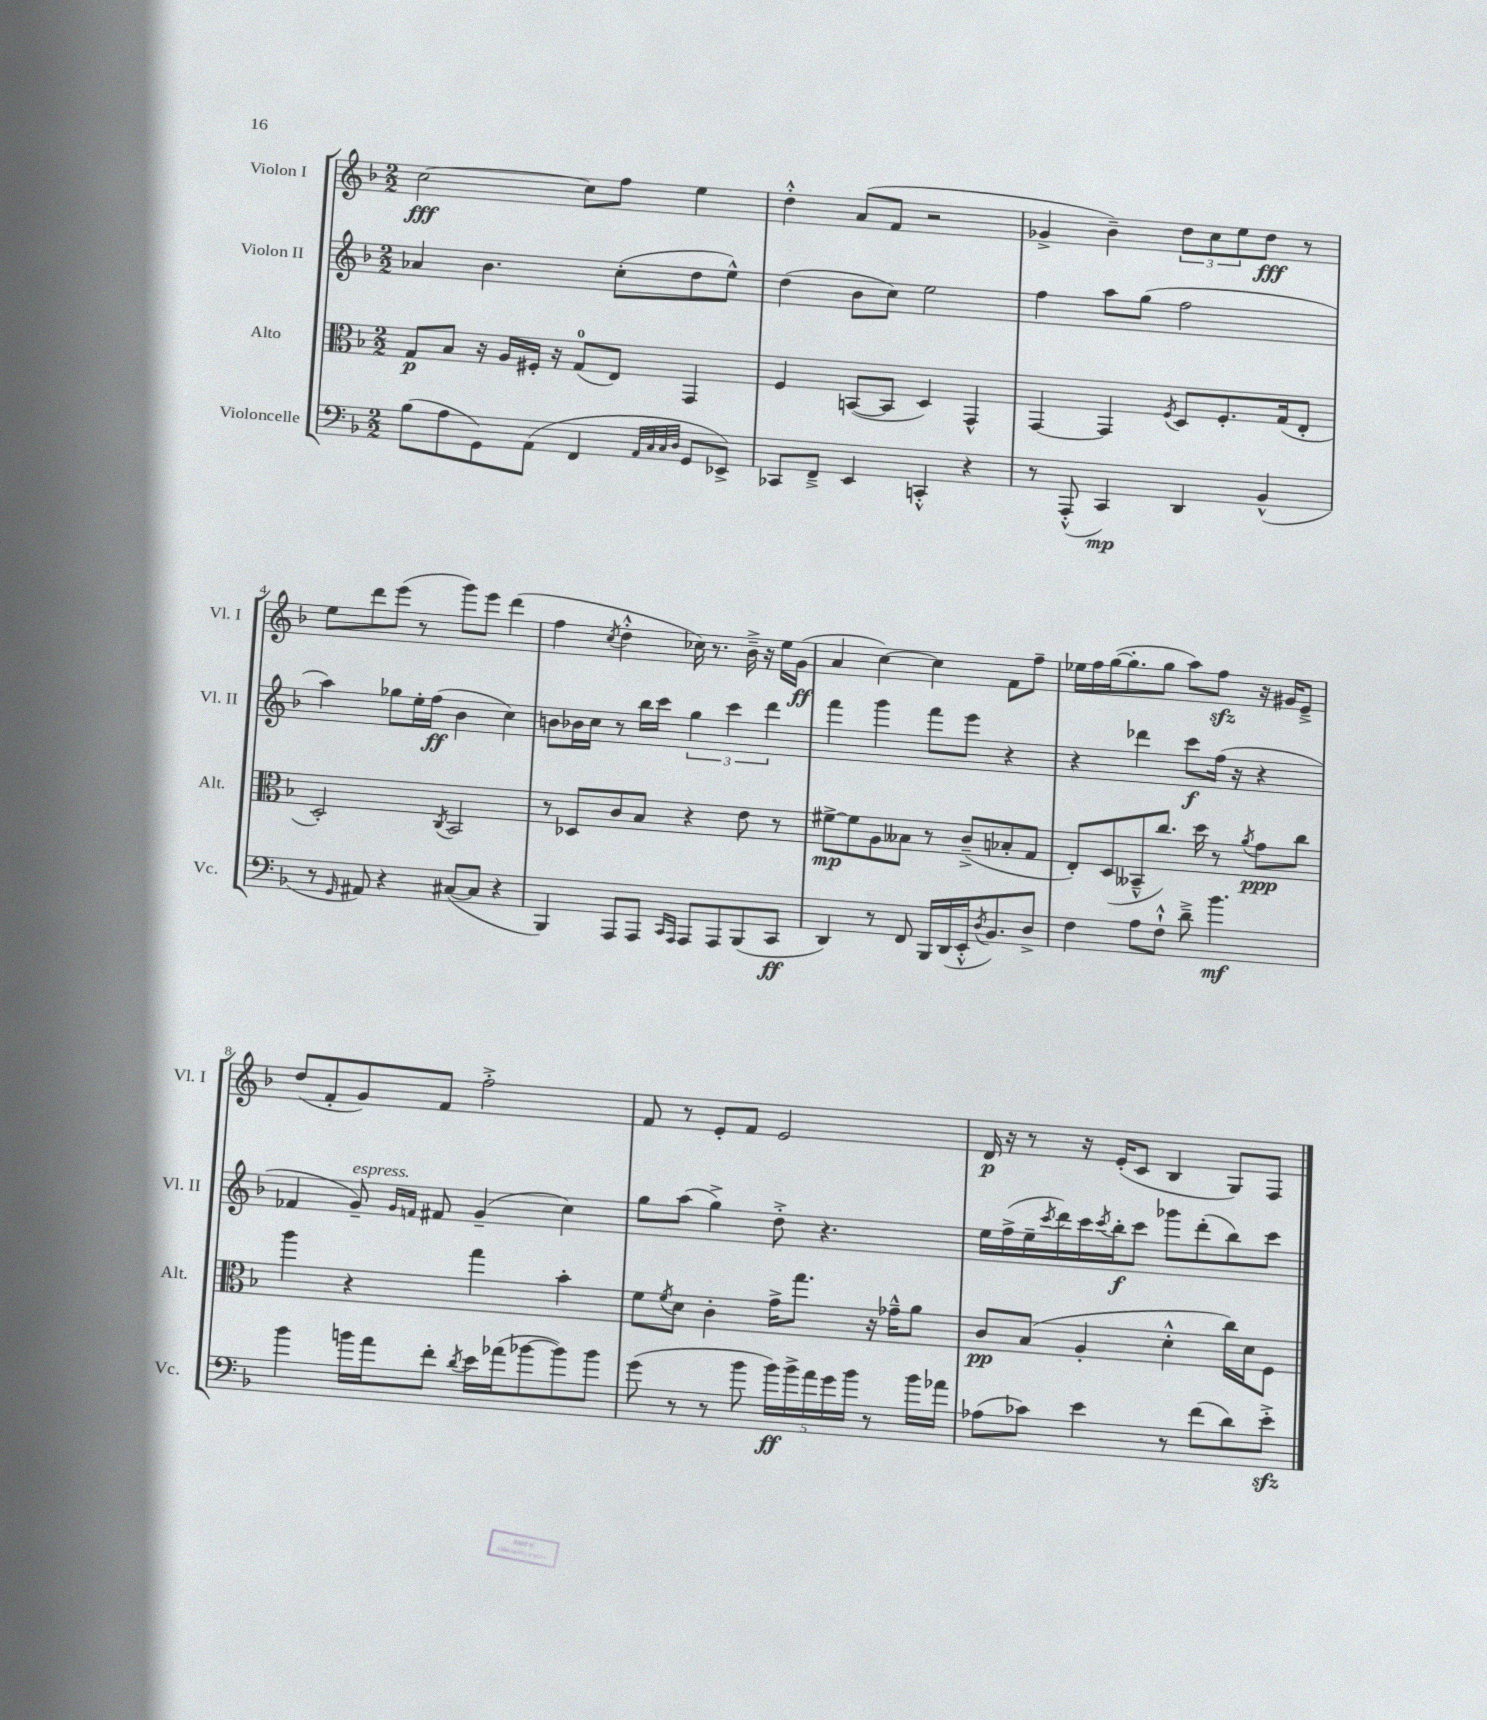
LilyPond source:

<<
\new StaffGroup <<
\new Staff = "s0" \with { instrumentName = "Violon I" shortInstrumentName = "Vl. I" } {
    \clef treble \key f \major \numericTimeSignature \time 2/2
    c''2~\fff c''8 f''8 e''4 |
    d''4-.-^ a'8( f'8 r2 |
    ges'4-> bes'4--) \tuplet 3/2 { d''8 c''8 e''8 } d''8\fff r8 |
    e''8 d'''8 e'''8( r8 g'''8) e'''8 d'''4( |
    f''4 \acciaccatura { c''8 } d''4-.-^ ces''16) r8. bes'16---> r16 e''16 g'16\ff( |
    a'4 c''4~) c''4 f'8 f''8-- |
    ees''16 f''16 g''16~( g''8.-. g''8 a''8) f''8\sfz r16 gis'16 e'8---> |
    d''8( f'8-. g'8) f'8 f''2-.-> |
    f'8 r8 e'8-. f'8 e'2 |
    d'16\p r16 r8 r16 e'16-.( c'8 bes4 g8) f8 \bar "|." |
}
\new Staff = "s1" \with { instrumentName = "Violon II" shortInstrumentName = "Vl. II" } {
    \clef treble \key f \major \numericTimeSignature \time 2/2
    aes'4 bes'4. c''8-.( d''8 e''8-^) |
    d''4( bes'8 c''8) e''2 |
    f''4 a''8 g''8( f''2 |
    a''4) ges''8 e''16-. f''16\ff( bes'4 c''4) |
    b'8 bes'16 c''16 r8 bes''16 c'''16 \tuplet 3/2 { g''4 c'''4 d'''4 } |
    f'''4 g'''4 f'''8 e'''8 r4 |
    r4 des'''4 c'''8\f f''16( r16 r4 |
    fes'4 g'8--^\markup { \italic "espress." }) \grace { g'16 f'16 } fis'8 g'4--( c''4) |
    g''8 a''8( g''4->) d''8-.-> r4. |
    e''16 f''16->( e''16-- \acciaccatura { c'''8 } d'''16) c'''16 \acciaccatura { c'''8 } bes''16-.\f c'''8 ges'''8 d'''8-.( bes''8) c'''8 \bar "|." |
}
\new Staff = "s2" \with { instrumentName = "Alto" shortInstrumentName = "Alt." } {
    \clef alto \key f \major \numericTimeSignature \time 2/2
    g8\p bes8 r16 a16 fis16-. r16 g8-0( e8) g,4 |
    f4 b,8~( b,8 d4) g,4-^ |
    g,4~ g,4 \acciaccatura { f8 } d8 f8.-. g16( e8-. |
    d2-.) \acciaccatura { c8 } bes,2 |
    r8 des8 c'8 bes8 r4 e'8 r8 |
    fis'8~->\mp fis'8 a8 beses8 r8 c'8--->( bes8-. g8 |
    e8-.) d8( beses,8---^ c''8.) d''16 r8 \acciaccatura { a'8 } g'8\ppp c''8 |
    a''4 r4 g''4 bes'4-. |
    f'8 \acciaccatura { f'8 } d'8 c'4-. g'16-> g''8. r16 ges'16---^ a'8 |
    c'8\pp bes8( a4-. d'4-.-^ c''16) d'16 f8 \bar "|." |
}
\new Staff = "s3" \with { instrumentName = "Violoncelle" shortInstrumentName = "Vc." } {
    \clef bass \key f \major \numericTimeSignature \time 2/2
    bes8( a8 g,8) a,8( f,4 \grace { a,32 c32 c32 d32 } g,8 ees,8->) |
    ces,8 f,8---> e,4 c,4-.-^ r4 |
    r8 a,,8-.-^( c,4\mp) d,4 bes,4-^( |
    r8 \grace { g,16 } ais,8) r4 cis8~( cis8 r4 |
    bes,,4) a,,8 a,,8 \grace { c,16 a,,16 } a,,8 a,,8 bes,,8( c,8\ff |
    d,4) r8 f,8 bes,,16 d,16( e,16-.-^ \acciaccatura { d8 } bes,8.) d8-> |
    f4 a8 f8-!-^ d'8---> bes'4.\mf |
    bes'4 b'16 a'16 f'8-. \acciaccatura { d'8 } e'16 aes'16( bes'8~ bes'8) bes'8 |
    g'8( r8 r8 bes'8 \tuplet 5/4 { bes'16\ff) bes'16-> a'16 g'16 bes'16 } r8 bes'16 aes'16 |
    aes8( ces'8) e'4 r8 f'8( d'8) e'8-.->\sfz \bar "|." |
}
>>
>>
